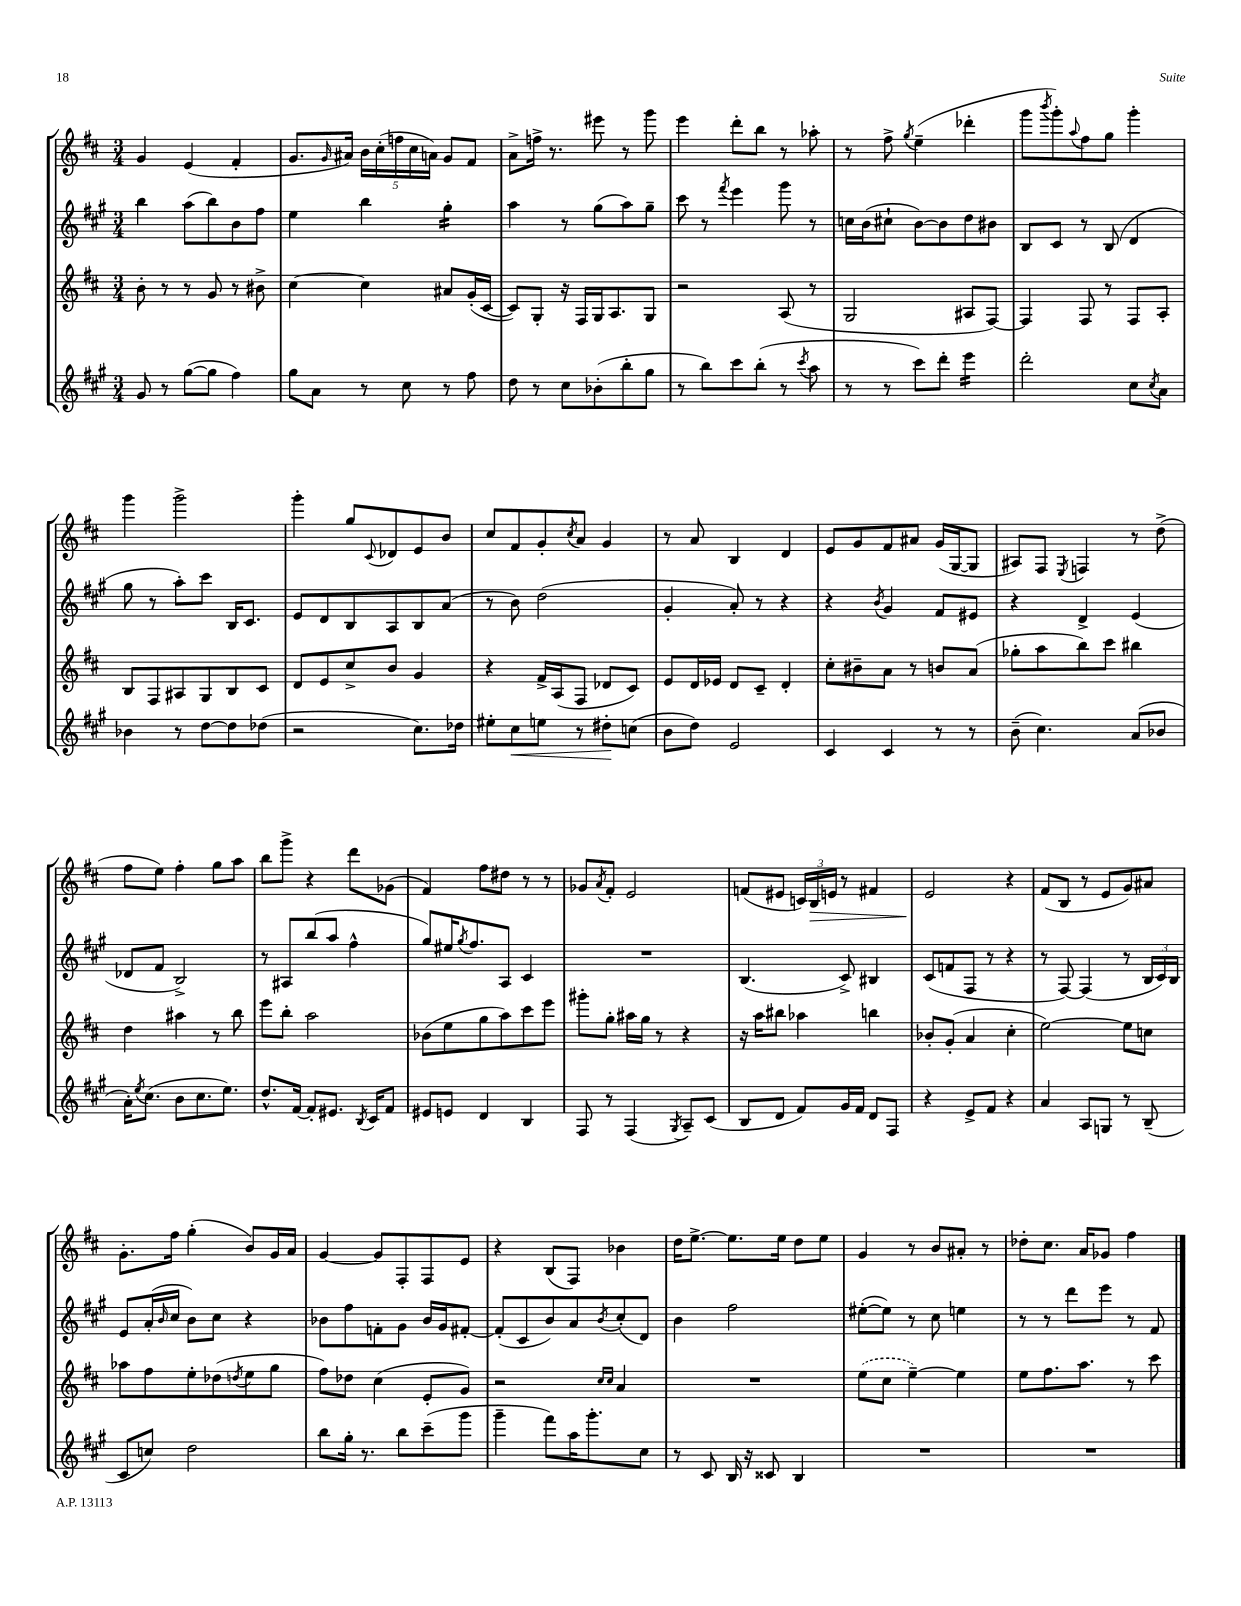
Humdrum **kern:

**kern	**kern	**kern	**kern
*staff4	*staff3	*staff2	*staff1
*clefG2	*clefG2	*clefG2	*clefG2
*k[f#c#g#]	*k[f#c#]	*k[f#c#g#]	*k[f#c#]
*M3/4	*M3/4	*M3/4	*M3/4
8g#	8b'	4bb	4g
8r	8r	.	.
([8gg#	8r	(8aa	(4e
8gg#]	8g	8bb)	.
4ff#)	8r	8b	4f#'
.	8b#^	8ff#	.
=	=	=	=
8gg#	[4cc#	4ee	8.g
8a	.	.	.
.	.	.	16qqg
.	.	.	16a#)
8r	4cc#]	4bb	20b
.	.	.	(20cc#'
.	.	.	20ff
8cc#	.	.	.
.	.	.	20cc#
.	.	.	20a)
8r	8a#	4gg#'	8g
8ff#	(16g'	.	8f#
.	[16c#	.	.
=	=	=	=
8dd	8c#])	4aa	8a^
8r	8G'	.	16ff^
.	.	.	8.r
8cc#	16r	8r	.
.	16F#	.	.
(8b-'	16G	(8gg#	8eee#
.	8.A	.	.
8bb'	.	8aa)	8r
8gg#	8G	8gg#~	8ggg
=	=	=	=
8r	2r	8ccc#	4eee
8bb)	.	8r	.
.	.	8qfff#	.
8ccc#	.	4eee	8ddd'
(8bb'	.	.	8bb
8r	(8A	8ggg#	8r
8qccc#	.	.	.
8aa	8r	8r	8aa-'
=	=	=	=
8r	2G	16cc	8r
.	.	(16b	.
8r	.	8cc#`	8ff#^
.	.	.	8qgg
8ccc#)	.	[8b)	(4ee~
8ddd'	.	8b]	.
4eee	8A#	8dd	4ddd-'
.	[8F#)	8b#	.
=	=	=	=
2ddd'	4F#]	8B	8ggg
.	.	.	8qbbb
.	.	8c#	8ggg')
.	.	.	8qqaa
.	8F#	8r	8ff#
.	8r	(8B	8gg
8cc#	8F#	4d	4ggg'
8qcc#	.	.	.
8a	8A'	.	.
=	=	=	=
4b-	8B	8gg#	4ggg
.	8F#	8r	.
8r	8A#	8aa')	2ggg^
[8dd	8G	8ccc#	.
8dd]	8B	16B	.
.	.	8.c#	.
(8dd-	8c#	.	.
=	=	=	=
2r	8d	8e	4ggg'
.	8e	8d	.
.	8cc#^	8B	8gg
.	.	.	8qqc#
.	8b	8A	8d-
8.cc#)	4g	8B	8e
.	.	(8a	8b
16dd-	.	.	.
=	=	=	=
8ee#'	4r	8r	8cc#
8cc#	.	8b)	8f#
8ee	16f#^	(2dd	8g'
.	(16A	.	.
.	.	.	8qcc#
8r	8F#	.	8a
8dd#'	8d-	.	4g
(8cc	8c#)	.	.
=	=	=	=
8b	8e	4g#'	8r
8dd)	16d	.	8a
.	16e-	.	.
2e	8d	8a')	4B
.	8c#~	8r	.
.	4d'	4r	4d
=	=	=	=
4c#	8cc#'	4r	8e
.	8b#~	.	8g
.	.	8qb	.
4c#	8a	4g#	8f#
.	8r	.	8a#
8r	8b	8f#	(16g
.	.	.	[16G
8r	(8a	8e#	8G]
=	=	=	=
(8b~	8gg-'	4r	8A#)
4.cc#)	8aa	.	8F#
.	.	.	8qE
.	8bb)	4d^	4F
.	8ccc#	.	.
(8a	4bb#	(4e	8r
8b-	.	.	(8dd^
=	=	=	=
16a')	4dd	8d-	8ff#
8qee	.	.	.
(8.cc#	.	.	.
.	.	8f#	8ee)
8b	4aa#	2B^)	4ff#'
8.cc#	.	.	.
.	8r	.	8gg
8.ee)	.	.	.
.	8bb	.	8aa
=	=	=	=
8.dd^^	8eee	8r	8bb
.	8bb'	8A#	8ggg^
[16f#	.	.	.
8f#']	2aa	(8bb	4r
8.e#	.	8aa	.
.	.	4ff#^^	8ddd
8qB	.	.	.
16c#	.	.	.
8f#	.	.	(8g-
=	=	=	=
8e#	(8b-	8gg#)	4f#)
8e	8ee	16ee#	.
.	.	8qgg#	.
.	.	8.ff#	.
4d	8gg	.	8ff#
.	8aa)	8A	8dd#
4B	8ccc#	4c#	8r
.	8eee	.	8r
=	=	=	=
8F#	8ggg#'	2.r	8g-
.	.	.	8qa
8r	8gg'	.	8f#'
(4F#	16aa#	.	2e
.	16gg	.	.
.	8r	.	.
8qG#	.	.	.
8A~)	4r	.	.
(8c#	.	.	.
=	=	=	=
8B	16r	(4.B	(8f
.	16aa	.	.
8d	8bb#	.	8e#
8f#)	4aa-	.	24c)
.	.	.	24B
.	.	.	24e
16g#	.	8c#^)	8r
16f#	.	.	.
8d	4bb	4B#	4f#
8F#	.	.	.
=	=	=	=
4r	8b-'	(8c#	2e
.	(8g'	8f	.
8e^	4a	8F#	.
8f#	.	8r	.
4r	4cc#'	4r	4r
=	=	=	=
4a	[2ee)	8r	(8f#
.	.	[8F#)	8B
8A	.	(4F#]	8r
8G	.	.	8e
8r	8ee]	8r	8g)
(8B~	8cc	24B	8a#
.	.	24c#)	.
.	.	24B	.
=	=	=	=
8c#	8aa-	8e	8.g'
8cc)	8ff#	(16a'	.
.	.	16qqb	.
.	.	16cc#	16ff#
2dd	8ee'	8b)	(4gg'
.	(8dd-	8cc#	.
.	8qdd	.	.
.	8ee	4r	8b)
.	8gg	.	16g
.	.	.	16a
=	=	=	=
8bb	8ff#)	8b-	[4g
16gg#'	8dd-	8ff#	.
8.r	.	.	.
.	(4cc#	8f'	8g]
8bb	.	8g#	8F#'
(8ccc#~	8e'	16b-	8F#
.	.	16g#	.
8ggg#	8g)	[8f#'	8e
=	=	=	=
4ggg#~	2r	(8f#']	4r
.	.	8c#	.
8fff#)	.	8b)	(8B
16aa	.	8a	8F#)
8.ggg#'	.	.	.
.	16qqcc#	.	.
.	16qqcc#	8qb	.
.	4a	(8cc#'	4b-
8cc#	.	8d)	.
=	=	=	=
8r	2.r	4b	16dd
.	.	.	[8.ee^
8c#	.	.	.
16B	.	2ff#	8.ee]
16r	.	.	.
8c##	.	.	.
.	.	.	16ee
4B	.	.	8dd
.	.	.	8ee
=	=	=	=
2.r	(8ee	([8ee#'	4g
.	8cc#	8ee#])	.
.	[4ee~)	8r	8r
.	.	8cc#	8b
.	4ee]	4ee	8a#'
.	.	.	8r
=	=	=	=
2.r	8ee	8r	8dd-'
.	8.ff#	8r	8.cc#
.	.	8ddd	.
.	8.aa	.	16a
.	.	8eee	8g-
.	8r	8r	4ff#
.	8ccc#	8f#	.
==	==	==	==
*-	*-	*-	*-
